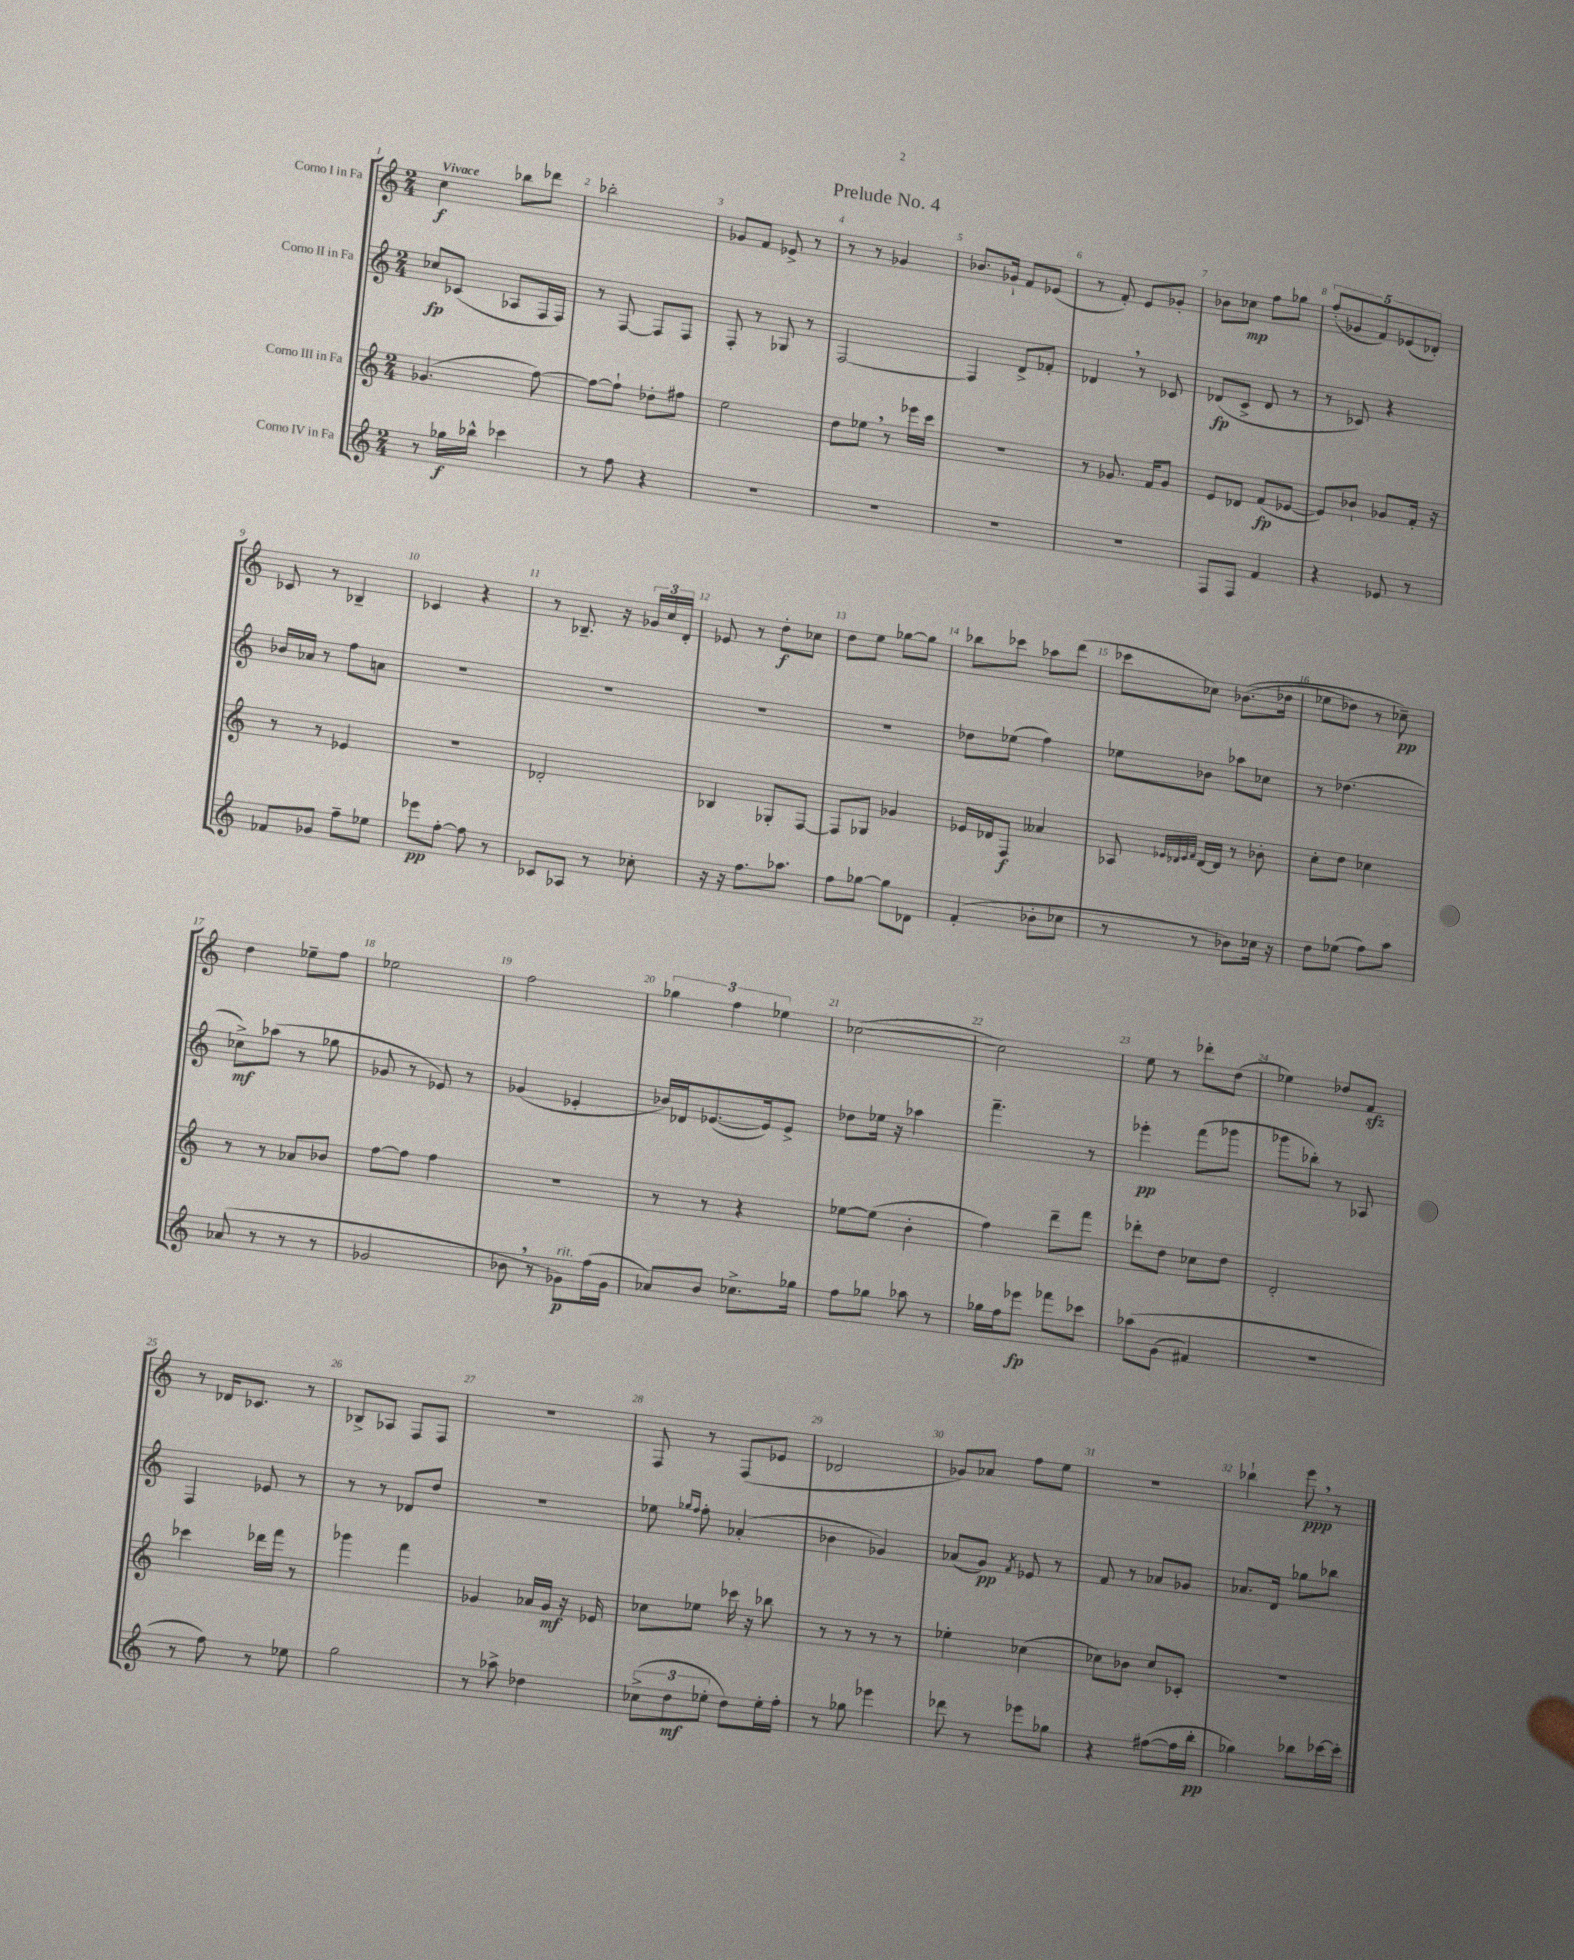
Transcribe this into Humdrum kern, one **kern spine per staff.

**kern	**kern	**kern	**kern
*staff4	*staff3	*staff2	*staff1
*clefG2	*clefG2	*clefG2	*clefG2
*k[]	*k[]	*k[]	*k[]
*M2/4	*M2/4	*M2/4	*M2/4
8r	(4.g-	8cc-	4cc
16gg-	.	(8c-	.
16bb-^^	.	.	.
4ccc-	.	8A-	8bb-
.	[8ff)	16F	8ddd-
.	.	16F)	.
=	=	=	=
8r	8ff_	8r	2bb-'
8ff	8ff`]	[8F	.
4r	8dd-'	8F]	.
.	8ff#	8F	.
=	=	=	=
2r	2ee	8F'	8g-
.	.	8r	8f
.	.	8G-	8e-^
.	.	8r	8r
=	=	=	=
2r	8dd	[2F	8r
.	8ee-	.	8r
.	8r	.	4g-
.	16eee-	.	.
.	16ccc	.	.
=	=	=	=
2r	2r	4F]	8.b-
.	.	.	16g-`
.	.	8d^	8f
.	.	8f-'	(8e-
=	=	=	=
2r	8r	4d-	8r
.	8.g-	.	8f')
.	.	8r	8e
.	16f	.	.
.	8g-	8c-	8g-'
=	=	=	=
8F	8e	(8d-	8b-
8F	8d-	8c^	8cc-
4f	(8f	8d-	8ff
.	[8e-	8r	8gg-
=	=	=	=
4r	8e-])	8r	(10ff'
.	.	.	10g-
.	8b-`	8c-)	.
.	.	.	10f)
8e-	8g-	4r	.
.	.	.	(10e-
8r	16f'	.	.
.	.	.	10d-')
.	16r	.	.
=	=	=	=
8f-	8r	16b-	8c-
.	.	16a-	.
8g-	8r	8r	8r
8ff~	4e-	8ff	4B-~
8ee-	.	8a	.
=	=	=	=
8eee-	2r	2r	4c-
[8ff'	.	.	.
8ff]	.	.	4r
8r	.	.	.
=	=	=	=
8c-	2d-'	2r	8r
8A-	.	.	8.B-~
8r	.	.	.
.	.	.	16r
8cc-'	.	.	24g-
.	.	.	24cc
.	.	.	24d'
=	=	=	=
16r	4B-	2r	8e-
16r	.	.	.
8.ff	.	.	8r
.	8G-'	.	8dd'
8.aa-	.	.	.
.	[8F	.	8cc-
=	=	=	=
8ff	8F]	2r	8dd
[8gg-	8G-	.	8ee
8gg-]	4g-	.	[8gg-
8d-	.	.	8gg-]
=	=	=	=
(4f'	16e-	8dd-	8bb-
.	16d-	.	.
.	8F	(8ee-	8ccc-
8b-'	4a--	4ff)	8aa-
8cc-	.	.	(8ddd
=	=	=	=
8r	8A-	8ee-	8ccc-
.	32qqe-	.	.
.	32qqd-	.	.
.	32qqe-	.	.
.	32qqf	.	.
8r	[16d-	8b-	8cc-)
.	16d-]	.	.
8b-)	8r	8aa-	&((8.b-
16cc-	8b-'	8cc-	.
16r	.	.	16dd-
=	=	=	=
8dd	8cc'	8r	8ee-
(8ee-	8dd	(4.dd-	8dd-)
8ff)	4cc-	.	8r
8aa	.	.	8cc-~&)
=	=	=	=
(8a-	8r	8cc-^)	4dd
8r	8r	(8aa-	.
8r	8a-	8r	8ee-~
8r	8b-	8gg-	8ff
=	=	=	=
2g-	[8ff	8g-	2ee-
.	8ff]	8r	.
.	4ff	8e-)	.
.	.	8r	.
=	=	=	=
8b-	2r	(4g-	2ff
8r	.	.	.
8g-)	.	4e-'	.
(16ff	.	.	.
16g-	.	.	.
=	=	=	=
8a-)	8r	16b-)	6gg-
.	.	16d-	.
8b	8r	([8.e-	.
.	.	.	6ff
8.cc-^	4r	.	.
.	.	16e-])	.
.	.	.	6ee-
.	.	8e-^	.
16gg-	.	.	.
=	=	=	=
8ff	[8ee-	8dd-	([2cc-
8gg-	(8ee-]	16ee-	.
.	.	16r	.
8aa-	4b'	4aa-	.
8r	.	.	.
=	=	=	=
16gg-	4ff)	4.fff~	2cc-])
16ff	.	.	.
8eee-	.	.	.
8fff-	8ddd~	.	.
8ccc-	8fff	8r	.
=	=	=	=
&(8aa-	8ddd-'	4eee-'	8ee
(8g	8dd	.	8r
4f#)	8cc-	(8fff	8ddd-'
.	8dd	8ggg-	(8dd
=	=	=	=
2r	2d'	8ggg-	4ee-)
.	.	8bb-')	.
.	.	8r	8dd-
.	.	8A-	8f
=	=	=	=
8r	4ccc-	4F	8r
8ff&)	.	.	16d-
.	.	.	8.c-
8r	16ddd-	8e-	.
.	16fff	.	.
8ee-	8r	8r	8r
=	=	=	=
2gg	4ggg-	8r	8B-^
.	.	8r	8A-
.	4fff	8d-	8F
.	.	8dd	8F
=	=	=	=
8r	4g-	2r	2r
8aa-^	.	.	.
4dd-	16a-	.	.
.	16g-	.	.
.	16r	.	.
.	16e-	.	.
=	=	=	=
(12cc-^	8cc-	8ee-	8F
12dd	.	.	.
.	.	16qqgg-	.
.	.	16qqff	.
.	8ee-	8ff'	8r
12ee-'	.	.	.
8dd)	16ccc-	(4a-'	(8F
.	16r	.	.
16ee-'	8bb-	.	8e-
16ff'	.	.	.
=	=	=	=
8r	8r	4b-	2d-
8gg-	8r	.	.
4eee-	8r	4g-)	.
.	8r	.	.
=	=	=	=
8ddd-	4ee-'	(8a-	8g-)
8r	.	8g)	8a-
.	.	8qf	.
8eee-	(4cc-	8e-	8ff
8gg-	.	8r	8ee
=	=	=	=
4r	8cc-)	8f	2r
.	8b-	8r	.
([8ff#	8cc-	8a-	.
16ff#]	8c-'	8g-	.
16bb'	.	.	.
=	=	=	=
4gg-)	2r	8.a-	4bb-`
.	.	16d	.
8bb-	.	8gg-	8eee
[16ccc-	.	8bb-	8r
16ccc-']	.	.	.
==	==	==	==
*-	*-	*-	*-
